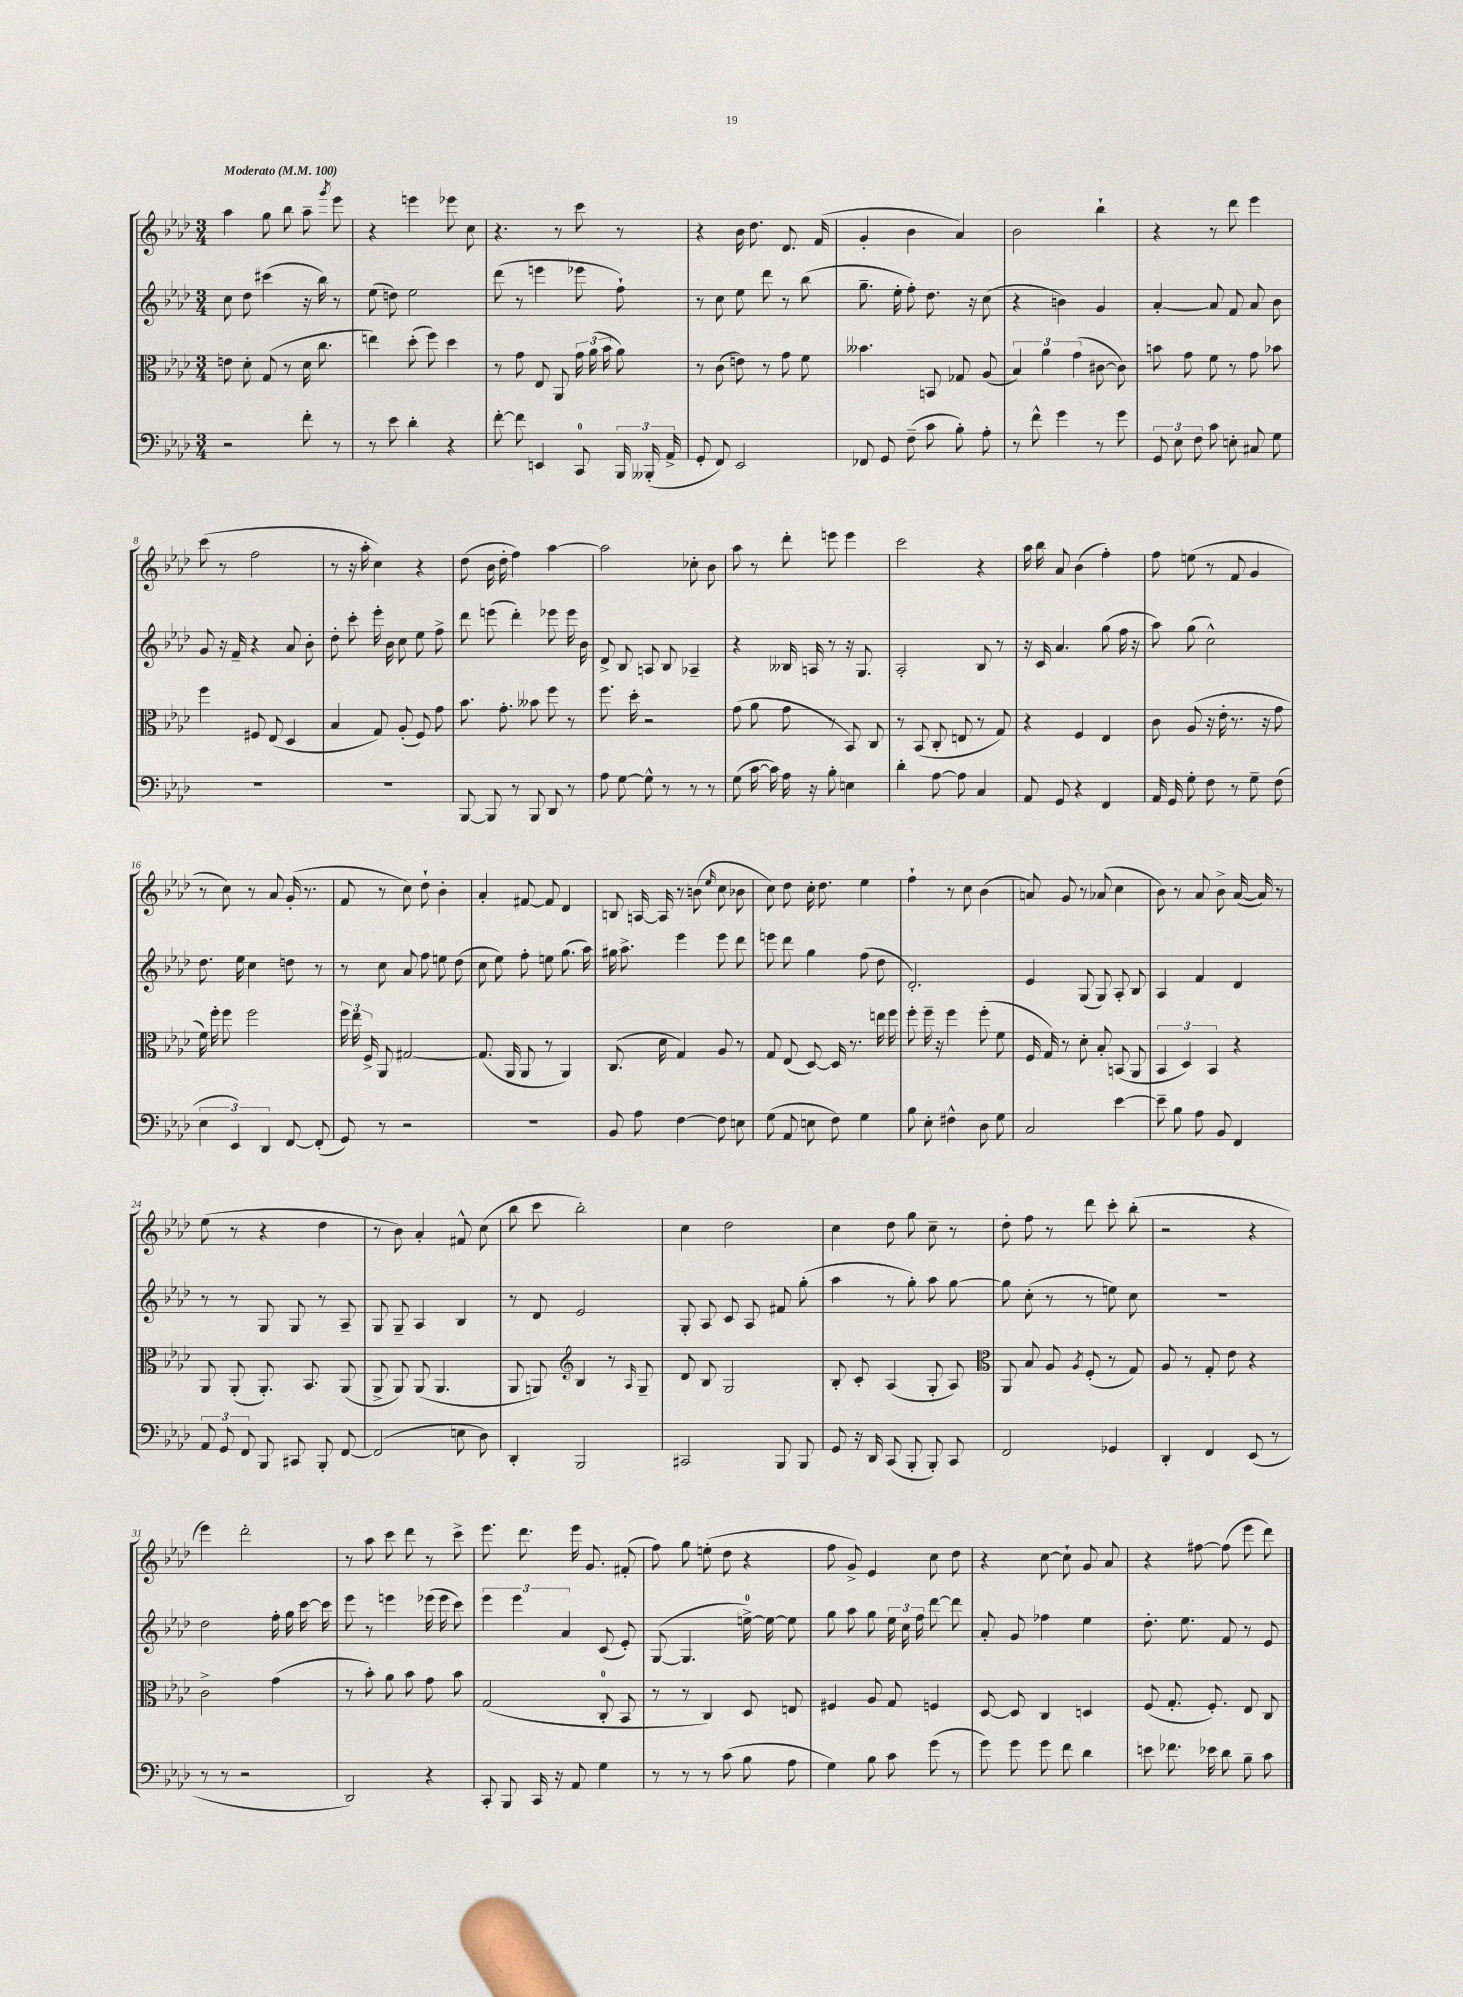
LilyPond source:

<<
\new StaffGroup <<
\new Staff = "s0" {
    \clef treble \key aes \major \numericTimeSignature \time 3/4 \tempo "Moderato" 4 = 100
    \autoBeamOff aes''4 g''8 bes''8 aes''8-- \acciaccatura { g'''8 } ees'''8 |
    r4 e'''4 ees'''8 c''8 |
    r4. r8 c'''8 r8 |
    r4 bes'16 des''8. des'8. f'16( |
    g'4-. bes'4 aes'4) |
    bes'2 bes''4-! |
    r4 r8 des'''8 ees'''4 |
    c'''8( r8 f''2 |
    r8 r16 aes''16-. c''4) r4 |
    des''8( bes'16 des''16-. f''4) aes''4~ |
    aes''2 ces''8-. bes'8 |
    aes''8 r8 des'''8-. e'''8 e'''4 |
    c'''2 r4 |
    aes''16 bes''16 aes'8 bes'4( f''4-.) |
    f''8 e''8( r8 f'8 g'4 |
    r8 c''8) r8 aes'8 g'16-.( r8. |
    f'8 r8 c''8) des''8-! bes'4-. |
    aes'4-. fis'8~ fis'8 des'4 |
    b8 a16~ a16 r8 b'8( \grace { ees''16 } c''8 bes'8 |
    c''8) des''8 c''16-. des''8. ees''4 |
    f''4-! r8 c''8 bes'4( |
    a'8) g'8 r8 aes'8( c''4 |
    bes'8) r8 aes'8 bes'8-> aes'16~( aes'16) r8 |
    ees''8( r8 r4 des''4 |
    r8 bes'8) aes'4-. fis'8-^ c''8( |
    bes''8 c'''8 bes''2-.) |
    c''4 des''2 |
    c''4 des''8 g''8 c''8-- r8 |
    des''8-. f''8 r8 des'''8 c'''8-. bes''8-.( |
    r2 r4 |
    ees'''4) des'''2-. |
    r8 aes''8 c'''8 des'''8 r8 c'''8-> |
    ees'''8. des'''8. ees'''16 g'8. fis'8-.( |
    f''8) g''8 e''8-.( des''8 r4 |
    f''8 g'8->) ees'4 c''8 des''8 |
    r4 c''8~ c''8-! g'8 aes'8 |
    r4 fis''8~ fis''8( ees'''8 des'''8) \bar "|." |
}
\new Staff = "s1" {
    \clef treble \key aes \major \numericTimeSignature \time 3/4
    \autoBeamOff c''8 des''8 cis'''4( r16 bes''16) r8 |
    ees''8( d''8) ees''2 |
    des'''8( r8 e'''4 ees'''8 f''8-!) |
    r8 c''8 ees''8 des'''8 r8 bes''8( |
    g''8.-- ees''16-. f''8-.) des''8. r16 c''8( |
    r4 b'4) g'4 |
    aes'4~-. aes'8 f'8 aes'8 bes'8 |
    g'8 r16 f'16-- r4 aes'8 bes'8-. |
    des''8-. c'''8-. ees'''16-. bes'16 c''8 ees''8 f''8-> |
    des'''8 e'''8( des'''4-.) ees'''8 ees'''16 bes'16 |
    des'8-> bes8 a8 bes8 aes4-- |
    r4 beses16 a16 r8 r16 g8. |
    aes2-. bes8 r8 |
    r16 c'16 aes'4. g''8( f''16 r16 |
    aes''8) g''8( c''2-^) |
    des''8. ees''16 c''4 d''8 r8 |
    r8 c''8 aes'8 f''8 e''8 des''8( |
    c''8 ees''8) f''8-. e''8 g''8.( aes''16) |
    gis''16 aes''8.-> ees'''4 ees'''8 des'''8 |
    e'''8 des'''8 g''4 f''8( des''8 |
    des'2.-.) |
    ees'4 g8( g8) aes8-. bes8 |
    aes4 f'4 des'4 |
    r8 r8 g8 g8 r8 aes8-- |
    g8 g8-- aes4 bes4 |
    r8 des'8 ees'2 |
    g8-. aes8 c'8 aes8 fis'8 g''8-.( |
    aes''4 r8 g''8-.) aes''8 g''8~ |
    g''8 c''8-.( r8 r8 e''8) c''8 |
    R2. |
    des''2 f''16-. g''16 c'''16~ c'''16 |
    ees'''8 r8 e'''4 ees'''16( ees'''16 c'''8) |
    \tuplet 3/2 { ees'''4 ees'''4 aes'4 } c'8( ees'8-.) |
    g8~( g4. e''16-0~->) e''16~ e''8 |
    g''8 aes''8 g''8 \tuplet 3/2 { ees''16 c''16 f''16 } des'''8~ des'''8 |
    aes'8-. g'8 fes''4 ees''4 |
    des''8.-. ees''8. f'8 r8 ees'8 \bar "|." |
}
\new Staff = "s2" {
    \clef alto \key aes \major \numericTimeSignature \time 3/4
    \autoBeamOff e'8 des'8-. g8( r8 des'16 c''8. |
    e''4) des''8-.( f''8) des''4 |
    r8 g'8 ees8 aes,8 \tuplet 3/2 { g'16 aes'16( bes'16 } aes'8) |
    r8 c'8( e'8) r8 g'8 f'8 |
    beses'4. b,8 ges8 aes8( |
    \tuplet 3/2 { bes4) aes'4 g'4( } cis'8~ cis'8) |
    b'8 g'8 f'8 r8 g'8 bes'8 |
    f''4 fis8 ees8( des4 |
    bes4 g8) aes8-.( f8) g'8 |
    bes'8. g'8.-. beses'8 f''8 r8 |
    f''8. des''16-. r2 |
    g'8( aes'8 g'8 r8 bes,8) c8 |
    r8 bes,8( c8-. e8 r8 g8) |
    r4 f4 ees4 |
    c'8 aes8( r16 ees'16-. r8. r16 g'8 |
    f'16) f''16-. f''8 f''2 |
    \tuplet 3/2 { f''16 ees''16 f16-> } aes,8 gis2~ |
    gis8.( aes,16 aes,8 r8 aes,4) |
    c8.( des'16 g4) aes8 r8 |
    g8 ees8( des8~) des16 r8. e''16 f''16 |
    f''8-. f''16-- r16 f''4 f''8-.( f'8 |
    f16 g16) r8 des'8-. bes8-. b,8( aes,8 |
    \tuplet 3/2 { bes,4 des4) bes,4 } r4 |
    aes,8 aes,8-.( aes,8.-.) bes,8. aes,8( |
    aes,8-> aes,8) aes,8( aes,4. |
    aes,8 a,8) \clef treble bes4 r8 \grace { aes16 } g8-- |
    des'8 bes8 g2 |
    bes8-. c'8-. aes4( g8-. aes8) |
    \clef alto aes,8 bes8 aes8 \acciaccatura { aes8 } f8-.( r8 g8) |
    aes8 r8 g8-. ees'8 r4 |
    c'2-> g'4( |
    r8 bes'8-.) aes'8 bes'8 g'8 bes'8 |
    g2( c8-0-. bes,8 |
    r8 r8 c4) des8 e8 |
    fis4 aes8 g8 f4 |
    des8~ des8 c4 d4 |
    f8( g8.-. f8.-.) ees8 c8 \bar "|." |
}
\new Staff = "s3" {
    \clef bass \key aes \major \numericTimeSignature \time 3/4
    \autoBeamOff r2 f'8-. r8 |
    r8 ees'8 des'4-. r4 |
    f'8~-. f'8 e,4 c,8-0 \tuplet 3/2 { bes,,16 beses,,16-.( aes,16-> } |
    g,8-. f,8) ees,2 |
    fes,8 g,8 f8--( c'8 bes8-.) aes8-. |
    r8 f'8-^ g'4 r8 g'8 |
    \tuplet 3/2 { g,8 ees8 f8 } c'8 e8-. cis8 g8 |
    R2. |
    R2. |
    bes,,8~ bes,,8 r8 bes,,8 des,8 r8 |
    aes8 g8~ g8-^ r8 r8 r8 |
    g8( c'16~ c'16) aes16 r16 bes8-. e4 |
    des'4-. aes8~ aes8 c4 |
    aes,8 g,8 r4 f,4 |
    aes,16 g,16 g8-. f8 r8 g8-- f8( |
    \tuplet 3/2 { ees4 ees,4) des,4 } f,8~ f,8-.( |
    g,8) r8 r2 |
    R2. |
    bes,8 aes8 f4~ f8 e8 |
    g8( aes,8 e8 f8) g4 |
    bes8 ees8-. fis4-^ des8 g8 |
    c2 ees'4~ |
    ees'8-- bes8 aes8 bes,8 f,4 |
    \tuplet 3/2 { aes,8 g,8 f,8 } bes,,8 cis,8 bes,,8-. f,8~ |
    f,2( e8 des8) |
    des,4-. bes,,2 |
    cis,2 bes,,8 bes,,8 |
    g,8 r16 des,16 c,8( bes,,8-. bes,,8-.) c,8 |
    f,2 ges,4 |
    des,4-. f,4 ees,8( r8 |
    r8 r8 r2 |
    des,2) r4 |
    c,8-. bes,,8 c,16 r16 aes,8 g4 |
    r8 r8 r8 c'8( bes8 aes8 |
    g4) bes8 c'8 g'8( r8 |
    g'8) g'8 g'8 f'8 des'4 |
    e'8 fes'8. ees'16 des'8 bes8-- c'8 \bar "|." |
}
>>
>>
